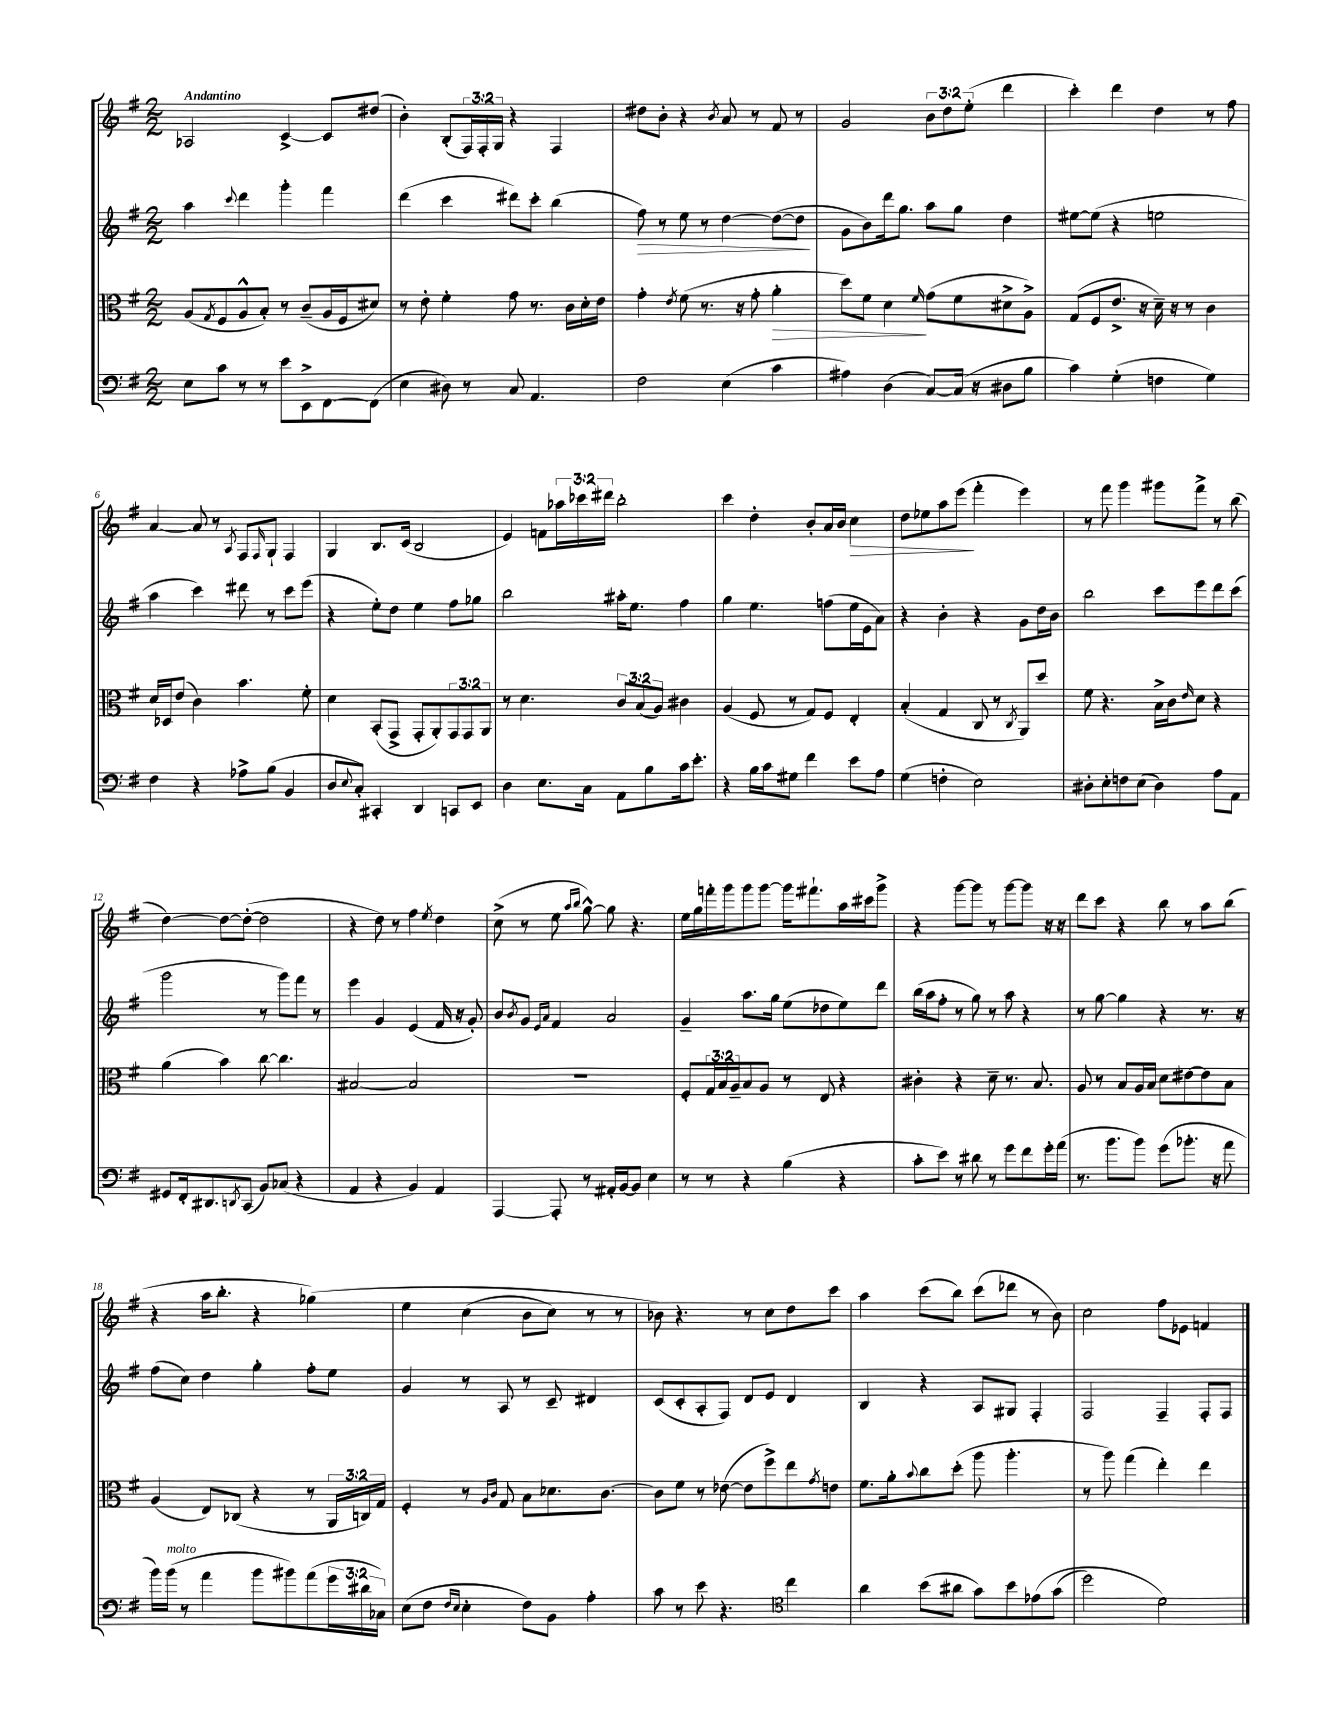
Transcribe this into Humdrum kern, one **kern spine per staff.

**kern	**kern	**kern	**kern
*staff4	*staff3	*staff2	*staff1
*clefF4	*clefC3	*clefG2	*clefG2
*k[f#]	*k[f#]	*k[f#]	*k[f#]
*M2/2	*M2/2	*M2/2	*M2/2
8E	(8A	4aa	2A-
.	8qG	.	.
8c	8F#	.	.
.	.	8qqccc	.
8r	8A^^	4ddd	.
8r	8B')	.	.
8e	8r	4ggg'	[4c^
8EE^	(8c~	.	.
[8FF#	16A	4fff#	8c]
.	16F#	.	.
(8FF#]	8d#)	.	(8dd#
=	=	=	=
4E	8r	(4ddd	4b')
.	8e'	.	.
8D#)	4f#'	4ccc	(8B'
8r	.	.	24F#)
.	.	.	24F#'
.	.	.	24G
8C	8g	8ddd#)	4r
4.AA	8.r	8ccc'	.
.	.	(4bb	4F#
.	16c	.	.
.	16d'	.	.
.	16e	.	.
=	=	=	=
2F#	4g'	8ff#)	8dd#
.	.	8r	8b'
.	8qe	.	.
.	(8f#	8ee	4r
.	8.r	8r	.
.	.	.	8qb
(4E	.	[4dd	8a
.	16r	.	.
.	8g'	.	8r
4c	4a'	(8dd_	8f#
.	.	8dd]	8r
=	=	=	=
4A#)	8dd)	8g	2g
.	8f#	8b)	.
(4D	4d	16ddd	.
.	.	8.gg	.
.	16qqf#	.	.
[8C)	(8g	8aa	12b
.	.	.	12dd
(16C]	8f#	8gg	.
.	.	.	(12ee'
16r	.	.	.
8D#	8d#^	4dd	4ddd
8B	8A^)	.	.
=	=	=	=
4c)	(8G	[8ee#	4ccc')
.	8F#	(8ee#]	.
(4G'	8.e^	4r	4ddd
.	16r	.	.
4F	16d~)	2ee	4dd
.	16r	.	.
.	8r	.	.
4G)	4c	.	8r
.	.	.	8ff#
=	=	=	=
4F#	16d	4aa	[4a
.	16D-	.	.
.	(8e	.	.
4r	4c)	4ccc)	8a]
.	.	.	8r
.	.	.	8qA
8A-^	4.b	8ddd#	8F#
.	.	.	16qqF#
(8B	.	8r	8G`
4BB	.	8ccc	4F#
.	8f#'	(8eee	.
=	=	=	=
8D	4d	4r	4G
8qqE	.	.	.
8C')	.	.	.
4CC#'	(8BB'	8ee')	8.B
.	8GG^	8dd	.
.	.	.	(16c
4DD	8GG'	4ee	2B
.	8AA')	.	.
8CC	12GG	8ff#	.
.	12GG	.	.
8EE	.	8gg-	.
.	12AA	.	.
=	=	=	=
4D	8r	2bb	4e)
.	4.d	.	.
8.E	.	.	8f
.	.	.	24aa-
.	.	.	24ccc-
16C	.	.	.
.	.	.	24ddd#
8AA	12c	16aa#'	2bb'
.	.	8.ee	.
.	(12B	.	.
8B	.	.	.
.	12A)	.	.
16c	4c#	4ff#	.
8.e'	.	.	.
=	=	=	=
4r	(4A	4gg	4ccc
16B	8F#	4.ee	4dd'
16c	.	.	.
8G#	8r	.	.
4f#	8G)	.	8b'
.	8F#	(8ff	16a
.	.	.	16b
8e	4E'	16ee	4cc
.	.	16e	.
8A	.	8a)	.
=	=	=	=
(4G	(4B'	4r	8dd
.	.	.	8ee-
4F'	4G	4b'	8aa
.	.	.	(8eee
2E)	8C	4r	4fff#'
.	8r	.	.
.	8qC	.	.
.	8AA)	8g	4eee)
.	8dd	16dd	.
.	.	16b	.
=	=	=	=
8D#'	8f#	2bb	8r
8E'	4.r	.	8fff#
8F	.	.	4ggg
(8E	.	.	.
4D#)	16B^	8ccc	8ggg#
.	16c	.	.
.	16qqe	.	.
.	8d	8eee	8fff#^
8A	4r	8ddd	8r
8AA	.	(8ccc	(8bb
=	=	=	=
8GG#	(4a	2ggg	[4dd)
16FF#'	.	.	.
8.DD#	.	.	.
.	4b)	.	8dd_
8qDD	.	.	.
(8CC	.	.	(8dd'_
8BB)	[8cc	8r	2dd]
(8C-	4.cc]	8ggg)	.
4r	.	8fff#	.
.	.	8r	.
=	=	=	=
4AA	[2B#	4eee	4r
4r	.	4g	8dd)
.	.	.	8r
4BB)	2B#]	(4e	4ff#
.	.	.	8qee
4AA	.	16f#	4dd
.	.	16r	.
.	.	8g')	.
=	=	=	=
[4AAA	1r	8b	(8cc^
.	.	8qb	.
.	.	8g	8r
.	.	16qqe	.
.	.	16qqa	.
8AAA']	.	4f#	8ee
.	.	.	16qqaa
.	.	.	16qqbb
8r	.	.	[8gg^^)
16AA#'	.	2a	8gg]
[16BB	.	.	.
8BB]	.	.	4.r
4E	.	.	.
=	=	=	=
8r	8F#'	4g~	16ee
.	.	.	16gg
8r	24G	.	16fff'
.	24B	.	.
.	.	.	16ggg
.	24A~	.	.
4r	8B	8.aa	8ggg
.	8A	.	[8ggg
.	.	16gg	.
(4B	8r	(8ee	16ggg]
.	.	.	8.fff#`
.	8E	8dd-	.
4r	4r	8ee)	16aa
.	.	.	16ccc#
.	.	8ddd	8ggg^
=	=	=	=
8c'	4c#'	(16bb	4r
.	.	16aa	.
8e)	.	8ff#'	.
8r	4r	8r	[8ggg
8d#	.	8gg)	8ggg]
8r	8d~	8r	8r
8g	8.r	8aa	[8ggg
8f#	.	4r	8ggg]
.	8.B	.	.
16g'	.	.	16r
(16a	.	.	16r
=	=	=	=
8.r	8A	8r	8ddd
.	8r	[8gg	8ccc
8.b	.	.	.
.	8B	4gg]	4r
8b)	16A	.	.
.	16B	.	.
(8g	8d	4r	8bb
8.b-'	[8e#	.	8r
.	8e#]	8.r	8aa
16r	.	.	.
8a	8B	.	(8bb
.	.	16r	.
=	=	=	=
16b)	(4A	(8ff#	4r
(16b	.	.	.
8r	.	8cc)	.
4a	8E)	4dd	16aa
.	.	.	8.bb'
.	(8C-	.	.
8b	4r	4gg'	4r
8b#)	.	.	.
(8a	8r	8ff#'	&(4gg-)
24g	24AA	8ee	.
24d#	24C)	.	.
24C-)	24G	.	.
=	=	=	=
(8E	4F#'	4g	4ee
8F#	.	.	.
16qqF#	.	.	.
16qqE	.	.	.
4E'	8r	8r	(4cc
.	16qqA	.	.
.	16qqc	.	.
.	8G	8A	.
8F#)	8B	8r	8b
8BB	8.d-	8c~	8cc)
4A'	.	4d#	8r
.	[8.c	.	.
.	.	.	8r
=	=	=	=
8c	8c]	(8c	8b-&)
8r	8f#	8c'	4.r
8e	8r	8A'	.
4.r	([8e-	8F#)	.
.	8e-]	8d	8r
.	8ff#^)	8e	8cc
*clefC4	*	*	*
4cc	8ee	4d	8dd
.	8qg	.	.
.	8e	.	8ccc
=	=	=	=
4a	8.f#	4B	4aa
.	16a'	.	.
.	8qqb	.	.
(8b	8cc	4r	(8ccc
8a#	(8dd'	.	8bb)
8g)	8aa	8A	(8ccc
8b	4.aa'	8G#	8ddd-
&(8e-	.	4F#'	8r
(8g	.	.	8b)
=	=	=	=
2dd)	8r	2F#	2cc
.	8aa)	.	.
.	(4gg	.	.
2d&)	4ee')	4F#~	8ff#
.	.	.	8e-
.	4ee	8F#'	4f
.	.	8F#	.
==	==	==	==
*-	*-	*-	*-
